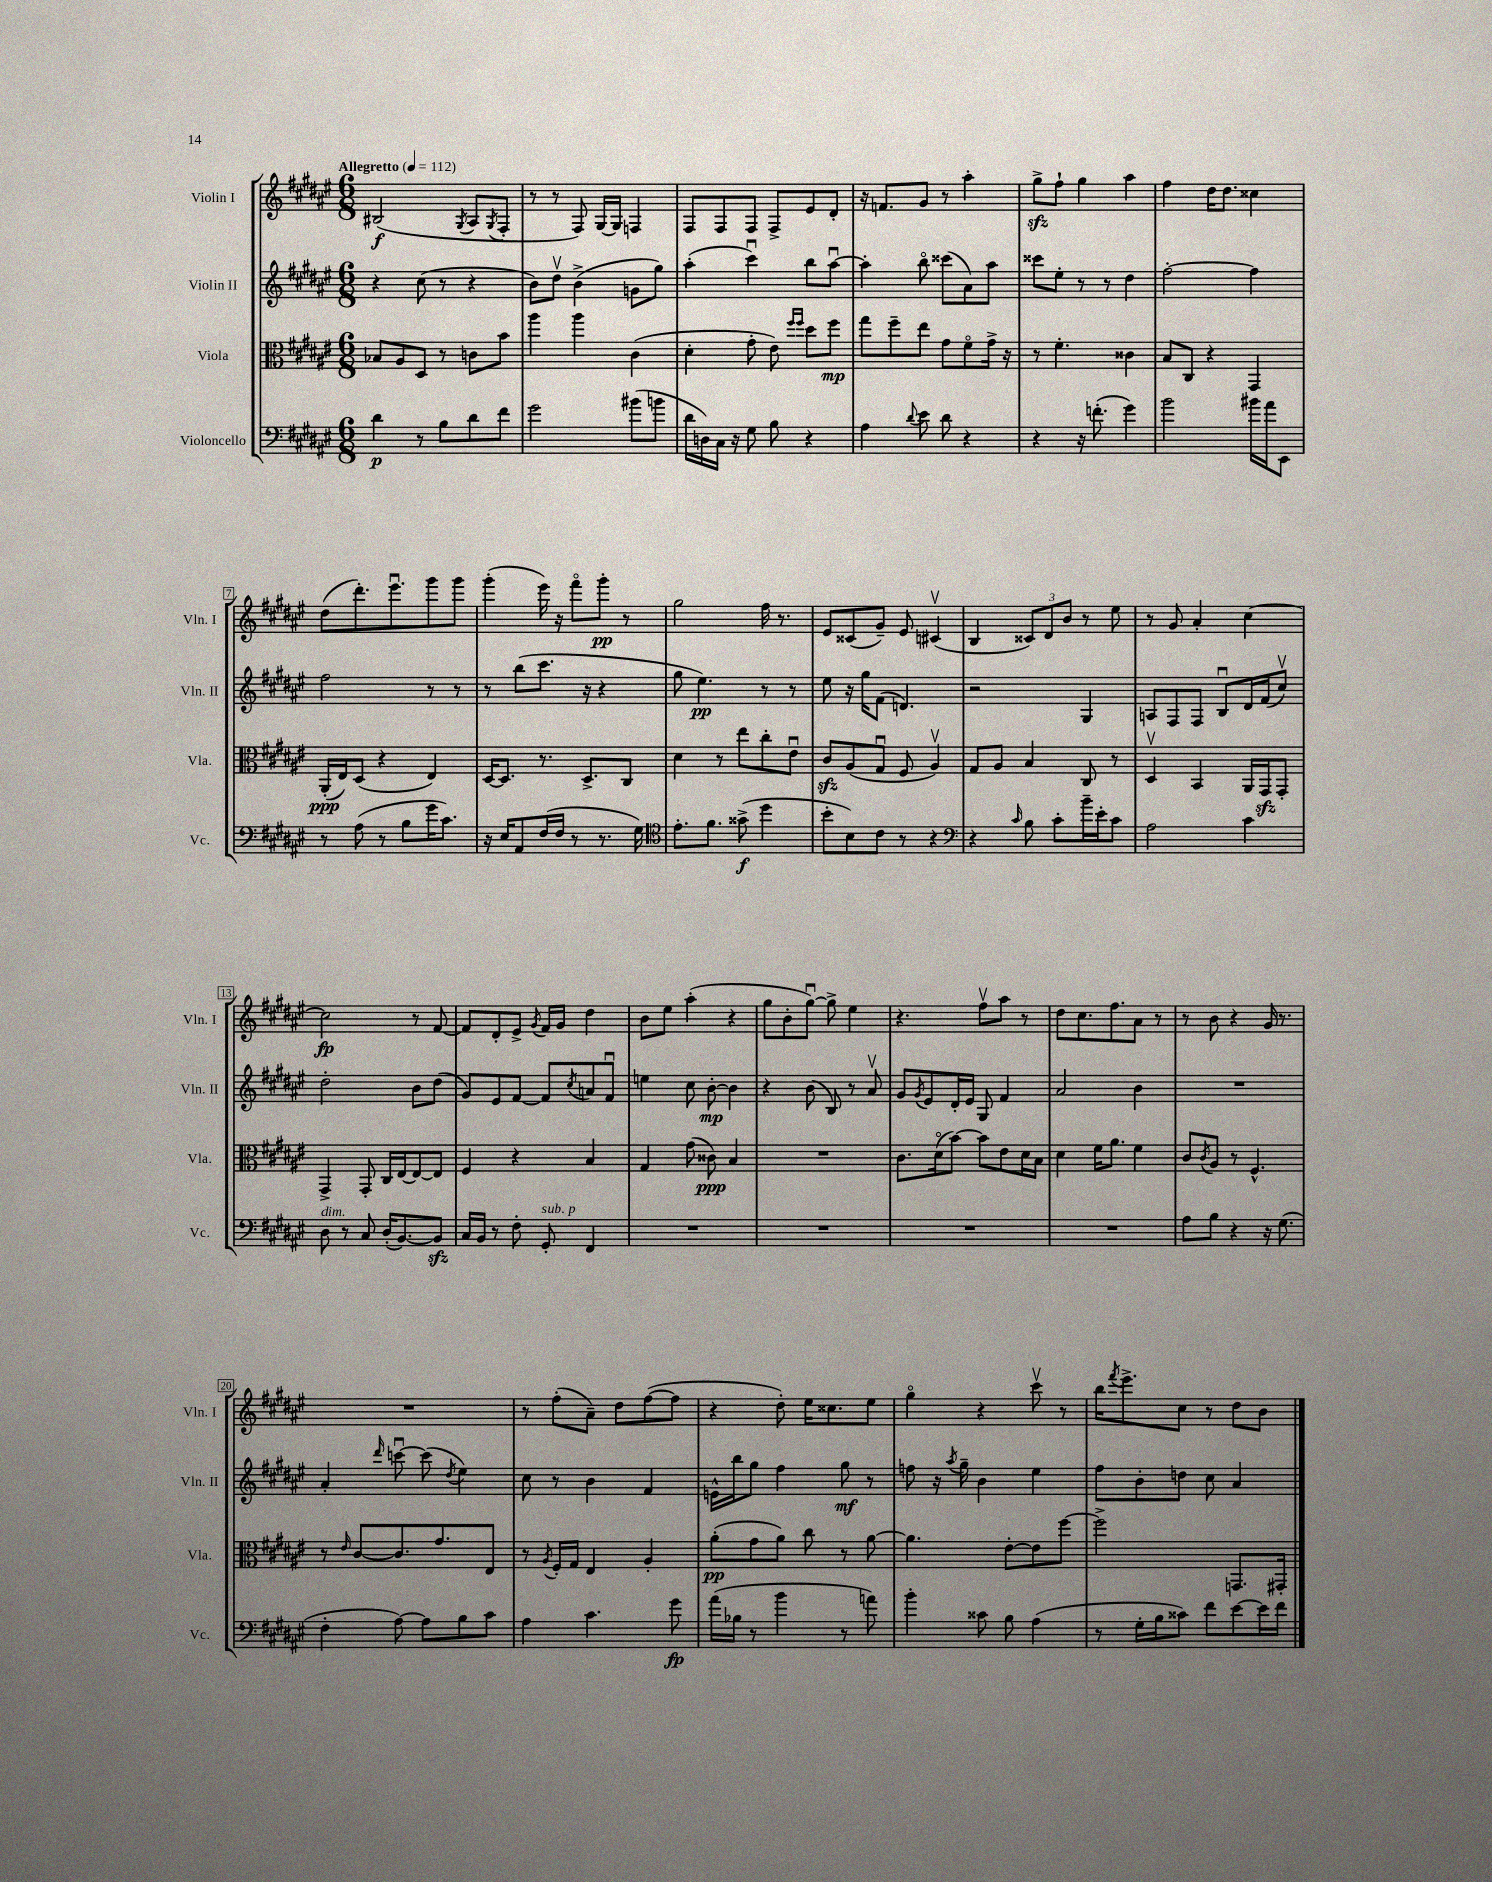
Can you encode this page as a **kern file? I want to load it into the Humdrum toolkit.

**kern	**kern	**kern	**kern
*staff4	*staff3	*staff2	*staff1
*clefF4	*clefC3	*clefG2	*clefG2
*k[f#c#g#d#a#e#]	*k[f#c#g#d#a#e#]	*k[f#c#g#d#a#e#]	*k[f#c#g#d#a#e#]
*M6/8	*M6/8	*M6/8	*M6/8
*MM112	*MM112	*MM112	*MM112
4d#\	8B-/L	4r	(2B#/
.	8A#/	.	.
8r	8D#/J	(8cc#\	.
8B\L	8r	8r	.
.	.	.	8qG#/
8d#\	8c\L	4r	8A#/L
.	.	.	8qG#/
8f#\J	8b\J	.	8F#'/J
=	=	=	=
2g#\	4aa#\	8b\L)	8r
.	.	8dd#v\J	8r
.	4aa#\	(4b^\	8F#/)
.	.	.	[16G#/LL
.	.	.	16G#/]JJ
(8b#\L	(4c#\	8g\L	4F/
8b\J	.	8gg#\J)	.
=	=	=	=
16d#\LL	4d#'\	(4aa#'\	8F#/L
16D\)	.	.	.
16C#\JJ	.	.	8F#/
16r	.	.	.
8G#\	8g#'\	4ccc#u\)	8F#/J
8B\	8e#\)	.	8F#^/L
.	16qqff#/LL	.	.
.	16qqff#/JJ	.	.
4r	8dd#\L	8bb\L	8e#/
.	8ff#\J	[8aa#u\J	8d#'/J
=	=	=	=
4A#\	8gg#\L	4aa#'\]	16r
.	.	.	8.f/L
.	8ff#~\	.	.
8qqd#/	.	.	.
8e#\	8ee#\J	8bbo\	8g#/J
8d#\	8g#\L	(8ccc##\L	8r
4r	8f#o\	8a#\)	4aa#'\
.	16g#^\Jk	8aa#\J	.
.	16r	.	.
=	=	=	=
4r	8r	8ccc##\L	8gg#^\L
.	4.f#'\	8ee#'\J	8ff#`\J
16r	.	8r	4gg#\
(8.f'\	.	.	.
.	.	8r	.
4g#\)	4c##\	4dd#\	4aa#\
=	=	=	=
2b\	8B/L	[2ff#'\	4ff#\
.	8C#/J	.	.
.	4r	.	16dd#\LK
.	.	.	8.dd#\J
16b#\LL	4GG#/	4ff#\]	4cc##\
16a#\J	.	.	.
8EE#\J	.	.	.
=	=	=	=
8r	(16AA#'/LL	2ff#\	(8dd#\L
.	16E#/J)	.	.
(8A#\	(8D#/J	.	8.ddd#'\)
8r	4r	.	.
.	.	.	8.eee#u\
8B\L	.	.	.
16g#\K	4E#/)	8r	8ggg#\
8.c#\J)	.	.	.
.	.	8r	8ggg#\J
=	=	=	=
16r	[16D#/LK	8r	(4ggg#'\
16E#/LK	8.D#/]J	.	.
8AA#/	.	(8bb\L	.
(16F#/L	8.r	8.ccc#\J	16eee#\)
16F#/JJ	.	.	16r
8r	.	.	8fff#o\L
.	8.D#^/L	16r	.
8.r	.	4r	8ggg#'\J
.	8C#/J	.	8r
16G#\)	.	.	.
=	=	=	=
*clefC4	*	*	*
8.e#'\L	4d#\	8gg#\	2gg#\
.	.	4.ee#\)	.
8.f#\J	.	.	.
.	8r	.	.
(8g##^\	8ee#\L	.	.
4dd#\	8cc#'\	8r	16ff#\
.	.	.	8.r
.	8e#u\J	8r	.
=	=	=	=
8b'\L	8c#/L	8ee#\	8e#/L
8B\)	(8A#/	16r	(8c##/
.	.	16gg#\LK	.
8c#\J	8G#u/J	(8f#\J	8g#~/J)
8r	8F#/	4.d/)	8e#/
4r	4A#v/)	.	(4c#v/
=	=	=	=
*clefF4	*	*	*
4r	8G#/L	2r	4B/
.	8A#/J	.	.
16qqc#/	.	.	.
8B\	4B/	.	12c##/L)
.	.	.	12d#/
8c#'\L	.	.	.
.	.	.	12b/J
16b~\L	8C#/	4G#/	8r
16e#'\J	.	.	.
8c#\J	8r	.	8ee#\
=	=	=	=
2A#\	4D#v/	8A/L	8r
.	.	8F#/	8g#/
.	4BB/	8F#/J	4a#'/
.	.	8Bu/L	.
4c#\	16AA#/LL	16d#/L	[4cc#\
.	16GG#/J	(16f#/J	.
.	8GG#'/J	8cc#v/J)	.
=	=	=	=
8D#\	4GG#^/	2dd#'\	2cc#\]
8r	.	.	.
8C#/	8GG#'/	.	.
(16D#'/LK	16C#/LL	.	.
[8.BB/)	[16E#/J	.	.
.	8E#/_	8b\L	8r
8BB/]J	8E#/]J	(8dd#\J	[8f#/
=	=	=	=
16C#/LL	4F#/	8g#/L)	8f#/]L
16BB/JJ	.	.	.
8r	.	8e#/	8d#'/
8F#'\	4r	[8f#/J	8e#^/J
.	.	.	8qg#/
8GG#'/	.	8f#/]L	16f#/LL
.	.	.	16g#/JJ
.	.	8qcc#/	.
4FF#/	4B/	8a/	4dd#\
.	.	8f#u/J	.
=	=	=	=
2.r	4G#/	4ee\	8b\L
.	.	.	8ee#\J
.	(8g#\	8cc#\	(4aa#'\
.	8c##\)	[8b'\	.
.	4B/	4b\]	4r
=	=	=	=
2.r	2.r	4r	8gg#\L
.	.	.	8b'\
.	.	(8b\	[8gg#u\J)
.	.	8B/)	8gg#^\]
.	.	8r	4ee#\
.	.	8a#v/	.
=	=	=	=
2.r	8.c#\L	8g#/L	4.r
.	.	8qg#/	.
.	.	8e#/	.
.	(16d#o\k	.	.
.	[8b\J)	16d#'/L	.
.	.	16e#/JJ	.
.	8b\]L	8G#/	8ff#v\L
.	8e#\	4f#/	8aa#\J
.	16d#\L	.	8r
.	16B\JJ	.	.
=	=	=	=
2.r	4d#\	2a#/	8dd#\L
.	.	.	8.cc#\
.	16f#\LK	.	.
.	8.a#\J	.	8.ff#\
.	4f#\	4b\	8a#\J
.	.	.	8r
=	=	=	=
8A#\L	8c#/L	2.r	8r
.	8qc#/	.	.
8B\J	8A#/J	.	8b\
4r	8r	.	4r
.	4.F#^^/	.	.
16r	.	.	16g#/
(8.G#\	.	.	8.r
=	=	=	=
4F#'\	8r	4a#'/	2.r
.	16qqe#/	.	.
.	[8c#/L	.	.
.	.	16qqddd#/	.
[8A#\)	8.c#/]	[8cccu\	.
8A#\]L	.	(8ccc\]	.
.	8.g#/	.	.
.	.	8qdd#/	.
8B\	.	4ee#\)	.
8c#\J	8E#/J	.	.
=	=	=	=
4A#\	8r	8cc#\	8r
.	8qA#/	.	.
.	16F#'/LL	8r	(8ff#'\L
.	16G#/JJ	.	.
4.c#\	4E#/	4b\	8a#~\J)
.	.	.	8dd#\L
.	4A#'/	4f#/	([8ff#\
8g#\	.	.	8ff#\]J
=	=	=	=
(16a#\LL	(8a#'\L	16e^^\LL	4r
16B-\JJ	.	16bb\J	.
8r	8g#\	8gg#\J	.
4b\	8a#\J)	4ff#\	8dd#'\)
.	8cc#\	.	16ee#\LK
.	.	.	8.cc##\
8r	8r	8gg#\	.
8a\)	[8a#\	8r	8ee#\J
=	=	=	=
4b'\	4.a#\]	8ff\	4gg#o\
.	.	16r	.
.	.	8qaa#/	.
.	.	16gg#~\	.
8c##\	.	4b\	4r
8B\	[8e#'\L	.	.
(4A#\	8e#\]	4ee#\	8ccc#v\
.	[8ff#\J	.	8r
=	=	=	=
8r	2ff#^\]	8ff#\L	16bb\LK
.	.	.	8qfff#/
.	.	.	8.eee#^\
16G#'\LL	.	8b'\	.
16B\J	.	.	.
8c##\J)	.	8dd\J	8cc#\J
8f#\L	.	8cc#\	8r
[8e#\	8.GG/L	4a#/	8dd#\L
16e#\]L	.	.	8b\J
16f#\JJ	16GG#'/Jk	.	.
==	==	==	==
*-	*-	*-	*-
